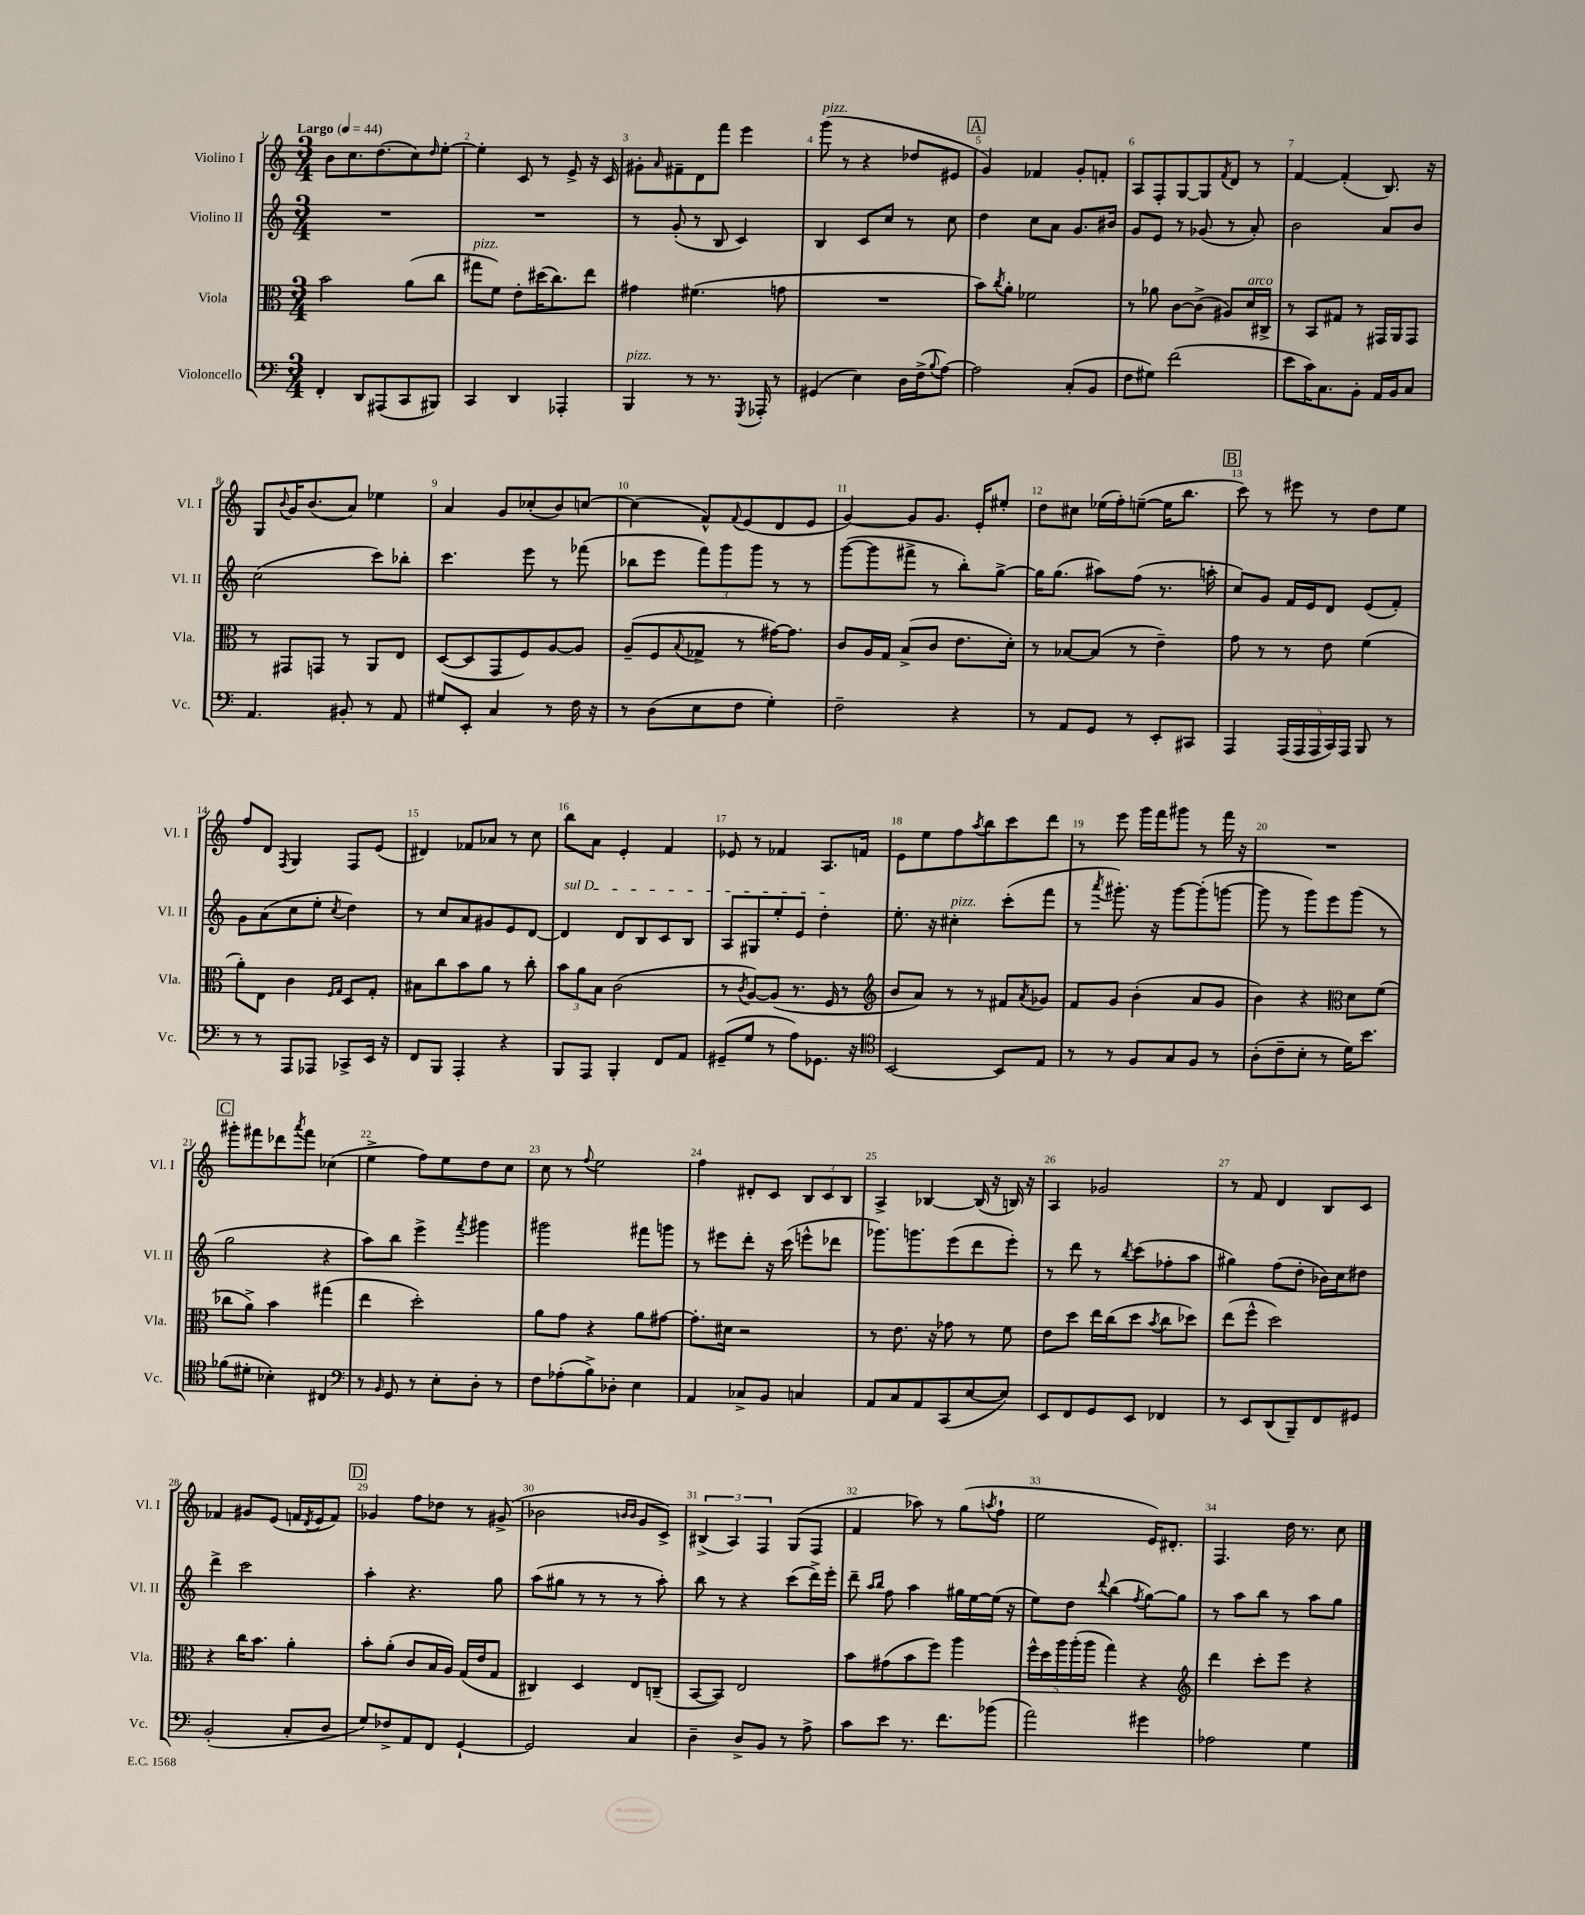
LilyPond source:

<<
\new StaffGroup <<
\new Staff = "s0" \with { instrumentName = "Violino I" shortInstrumentName = "Vl. I" } {
    \clef treble \key c \major \numericTimeSignature \time 3/4 \tempo "Largo" 4 = 44
    b'8 c''8. d''8.( c''8) \grace { d''16 } e''8~-. |
    e''4-. c'8 r8 e'8-> r16 c'16 |
    gis'8-. \grace { a'16 } fis'8-- d'8 f'''8 e'''4 |
    g'''8^\markup { \italic "pizz." }( r8 r4 des''8 eis'8 |
    \mark \markup { \box "A" } g'4) fes'4 g'8-. f'8-. |
    a8 f8-. g8~ g8 \acciaccatura { f'8 } d'8 r8 |
    f'4~ f'4-.( b8.) r16 |
    g8 \appoggiatura { b'8 } g'16 b'8.( a'8) ees''4 |
    a'4 g'8 ces''8-.( b'8) c''8~ |
    c''4( f'8-^) \appoggiatura { f'8 } e'8( d'8 e'8 |
    g'4~) g'8 g'8. e'16-. eis''8-. |
    d''8 cis''8 ees''16( f''16-.) e''8~--( e''16 b''8. |
    \mark \markup { \box "B" } c'''8) r8 eis'''8 r8 d''8 e''8 |
    f''8 d'8 \acciaccatura { f8 } g4 f8 e'8( |
    dis'4) fes'8 aes'8 r8 c''8 |
    b''8 a'8 e'4-. f'4 |
    ees'8 r8 fes'4 a8. f'16 |
    e'8 e''8 f''8 \acciaccatura { a''8 } b''8 c'''8 d'''8 |
    r8 e'''8 g'''16 f'''16 gis'''8 r8 f'''16 r16 |
    R2. |
    \mark \markup { \box "C" } gis'''8-. fis'''8 des'''8 \acciaccatura { a'''8 } fis'''8 ces''4( |
    e''4-> f''8) e''8 d''8 c''8 |
    c''8 r8 \appoggiatura { f''8 } e''2 |
    f''4 dis'8-. c'8 \tuplet 3/2 { b8 c'8 b8 } |
    a4-> bes4~ bes16( r16 b16) r16 |
    a4 ges'2 |
    r8 f'8 d'4 b8 c'8 |
    fes'4 gis'8 e'8( f'16 \acciaccatura { d'8 } e'16 f'8) |
    \mark \markup { \box "D" } ges'4 f''8 des''8 r8 gis'8->( |
    bes'2 \grace { b'16 b'16 } g'8 c'8->) |
    \tuplet 3/2 { bis4->( a4) f4 } g8( f8 |
    f'4 aes''8) r8 g''8( \acciaccatura { a''8 } f''8-! |
    e''2 e'16) dis'8.-. |
    f4. d''16 r8. c''8 \bar "|." |
}
\new Staff = "s1" \with { instrumentName = "Violino II" shortInstrumentName = "Vl. II" } {
    \clef treble \key c \major \numericTimeSignature \time 3/4
    R2. |
    R2. |
    r8 g'8-.( r8 b8 c'4) |
    b4 c'8 c''8 r8 c''8 |
    \mark \markup { \box "A" } d''4 c''8 a'8 g'8. bis'16 |
    g'8 e'8 r8 ges'8( r8 a'8-.) |
    b'2 a'8 b'8 |
    c''2( c'''8) bes''8-. |
    c'''4. e'''8 r8 fes'''8( |
    bes''8 e'''8 \tuplet 3/2 { f'''8) g'''8 g'''8 } r8 r8 |
    g'''8~( g'''8 fis'''8-> r8 b''8-.) g''8~-> |
    g''16 g''8.( ais''8) f''8( r8. a''16-. |
    \mark \markup { \box "B" } c''8) g'8 f'16 e'16 d'8 e'8( f'8-.) |
    g'8 a'8( c''8 e''8-. \acciaccatura { c''8 } d''4) |
    r8 c''8 a'8 gis'8 e'8 d'8~ |
    \once \override TextSpanner.bound-details.left.text = \markup { \italic "sul D" } d'4\startTextSpan d'8 b8 c'8 b8 |
    a8 gis8 e''8-. e'8 d''4-.\stopTextSpan |
    e''8.-. r16 cis''4-.^\markup { \italic "pizz." } c'''8-.( f'''8 |
    r8 \acciaccatura { a'''8 } gis'''8.-.) r16 gis'''8~ gis'''8-.( g'''8~ |
    g'''8 r8 g'''8) e'''8 g'''8( r8 |
    \mark \markup { \box "C" } g''2 r4 |
    a''8) b''8 e'''4-> \acciaccatura { f'''8 } gis'''4 |
    gis'''2 fis'''8 g'''8 |
    r8 eis'''8 d'''8-. r16 c'''16( e'''8-^ des'''8 |
    ges'''8.) g'''8. e'''8( d'''8 e'''8-.) |
    r8 d'''8 r8 \acciaccatura { b''8 } c'''8( fes''8-. a''8 |
    gis''4) f''8( d''8-. bes'16) c''16 dis''8 |
    d'''4-> c'''2 |
    \mark \markup { \box "D" } a''4-. r4. g''8 |
    a''8( gis''8 r8 r8 r8 a''8-.) |
    b''8 r8 r4 c'''8( d'''16->) e'''16-. |
    d'''8-- \grace { a''16 b''16 } f''8 a''4 gis''16 e''16~ e''16( r16 |
    e''8) d''8 \appoggiatura { d'''8 } b''4( \acciaccatura { f''8 } g''8~) g''8 |
    r8 a''8 b''8 r8 a''8 g''8 \bar "|." |
}
\new Staff = "s2" \with { instrumentName = "Viola" shortInstrumentName = "Vla." } {
    \clef alto \key c \major \numericTimeSignature \time 3/4
    b'2 a'8( c''8 |
    gis''8^\markup { \italic "pizz." } f'8) e'8-. dis''16( c''8.) e''8 |
    gis'4 fis'4.( g'8 |
    R2. |
    \mark \markup { \box "A" } b'8) \acciaccatura { c''8 } a'8-. fes'2 |
    r8 aes'8 c'8~ c'8->( ais8) d'16^\markup { \italic "arco" } cis16-> |
    r8 b,8 gis8 r8 gis,16 a,16 gis,8 |
    r8 gis,8 g,8 r8 a,8 e8 |
    d8~( d8 g,8 f8) a8~ a8 |
    a8--( f8 \appoggiatura { b8 } ges8-> r8 gis'16~) gis'8. |
    c'8 a16 g16 b8->( c'8 e'8. d'16-.) |
    r8 bes8~ bes8( r8 e'4--) |
    \mark \markup { \box "B" } g'8 r8 r8 e'8 f'4( |
    a'8-.) e8 c'4 \grace { f16 g16 } d8 g8-. |
    bis8 c''8 b'8 a'8 r8 c''8-. |
    \tuplet 3/2 { b'8 a'8 b8 } c'2( |
    r8 \acciaccatura { c'8 } a8~) a8( r8. f16 r8 |
    \clef treble b'8 a'8) r8 r8 fis'8 \acciaccatura { a'8 } ges'8 |
    f'8 g'8 b'4-.( a'8 g'8 |
    b'4) r4 \clef alto d'8 f'8( |
    \mark \markup { \box "C" } ces''8 a'8->) b'4 gis''4( |
    e''4 d''2-.) |
    a'8 g'8 r4 a'8 gis'8~ |
    gis'8.-. dis'16 r2 |
    r8 e'8. r16 ges'8 r8 f'8 |
    e'8 d''8 e''16 c''16( d''8 \acciaccatura { b'8 } c''8 des''8) |
    e''8( f''8-^ d''2) |
    r4 c''16 b'8. a'4-. |
    \mark \markup { \box "D" } b'8-. a'8-.( c'8 b16 a16) g16( e'16 g8 |
    cis4) d4 e8 c8--( |
    b,8~ b,8) e2 |
    b'8 gis'8( b'8 f''8) a''4 |
    \tuplet 5/4 { f''16-^ d''16 a''16 a''16-.( a''16 } g''4) r4 |
    \clef treble d'''4 c'''8-. e'''8 r4 \bar "|." |
}
\new Staff = "s3" \with { instrumentName = "Violoncello" shortInstrumentName = "Vc." } {
    \clef bass \key c \major \numericTimeSignature \time 3/4
    f,4-. d,8 ais,,8( c,8 bis,,8) |
    c,4 d,4 aes,,4-. |
    b,,4^\markup { \italic "pizz." } r8 r8. \acciaccatura { g,,8 } aes,,16-. r8 |
    gis,4( e4) d16 f16->( \appoggiatura { b8 } a8~) |
    \mark \markup { \box "A" } a2 c8-.( b,8 |
    f8 gis8) f'2( |
    e'8 c'16) c8. b,8-. a,16 b,16 c8 |
    a,4. bis,8-. r8 a,8 |
    gis8 e,8-. c4 r8 f16 r16 |
    r8 d8( e8 f8 g4-.) |
    f2-- r4 |
    r8 a,8 g,8 r8 e,8-. cis,8 |
    \mark \markup { \box "B" } a,,4 \tuplet 5/4 { a,,16( a,,16 a,,16 c,16) a,,16 } b,,8 r8 |
    r8 r8 a,,8 aes,,8 ces,8-> e,16 r16 |
    f,8 b,,8 a,,4-. r4 |
    b,,8 a,,8 b,,4-. f,8 a,8 |
    gis,8--( g8 r8 a8) ges,8. r16 |
    \clef tenor b,2~ b,8 e8 |
    r8 r8 f8 g8 f8 r8 |
    a8-.( c'8-- b8-. r8 d'16) b'8. |
    \mark \markup { \box "C" } fes'8( dis'8-. bes4-.) cis4 |
    \clef bass r8 \grace { b,16 } g,8 r8 e8-. d8-. r8 |
    f8 aes8-.( b8->) des8-. e4 |
    a,4 ces8-> b,8 c4 |
    a,8 c8 a,8 c,8( e8~ e8) |
    e,8 f,8 g,8 e,8 fes,4 |
    r8 e,8 d,8( b,,8--) f,8 gis,8 |
    b,2-.( c8-. d8 |
    \mark \markup { \box "D" } g8) fes8-> a,8 f,8 g,4~-! |
    g,2 c4 |
    d4-- d8-> b,8 r8 a8-> |
    c'8 e'8 r8. f'8. bes'8( |
    a'2) gis'4 |
    aes2 g4 \bar "|." |
}
>>
>>
\layout { \context { \Score \override BarNumber.break-visibility = ##(#f #t #t) barNumberVisibility = #all-bar-numbers-visible } }
